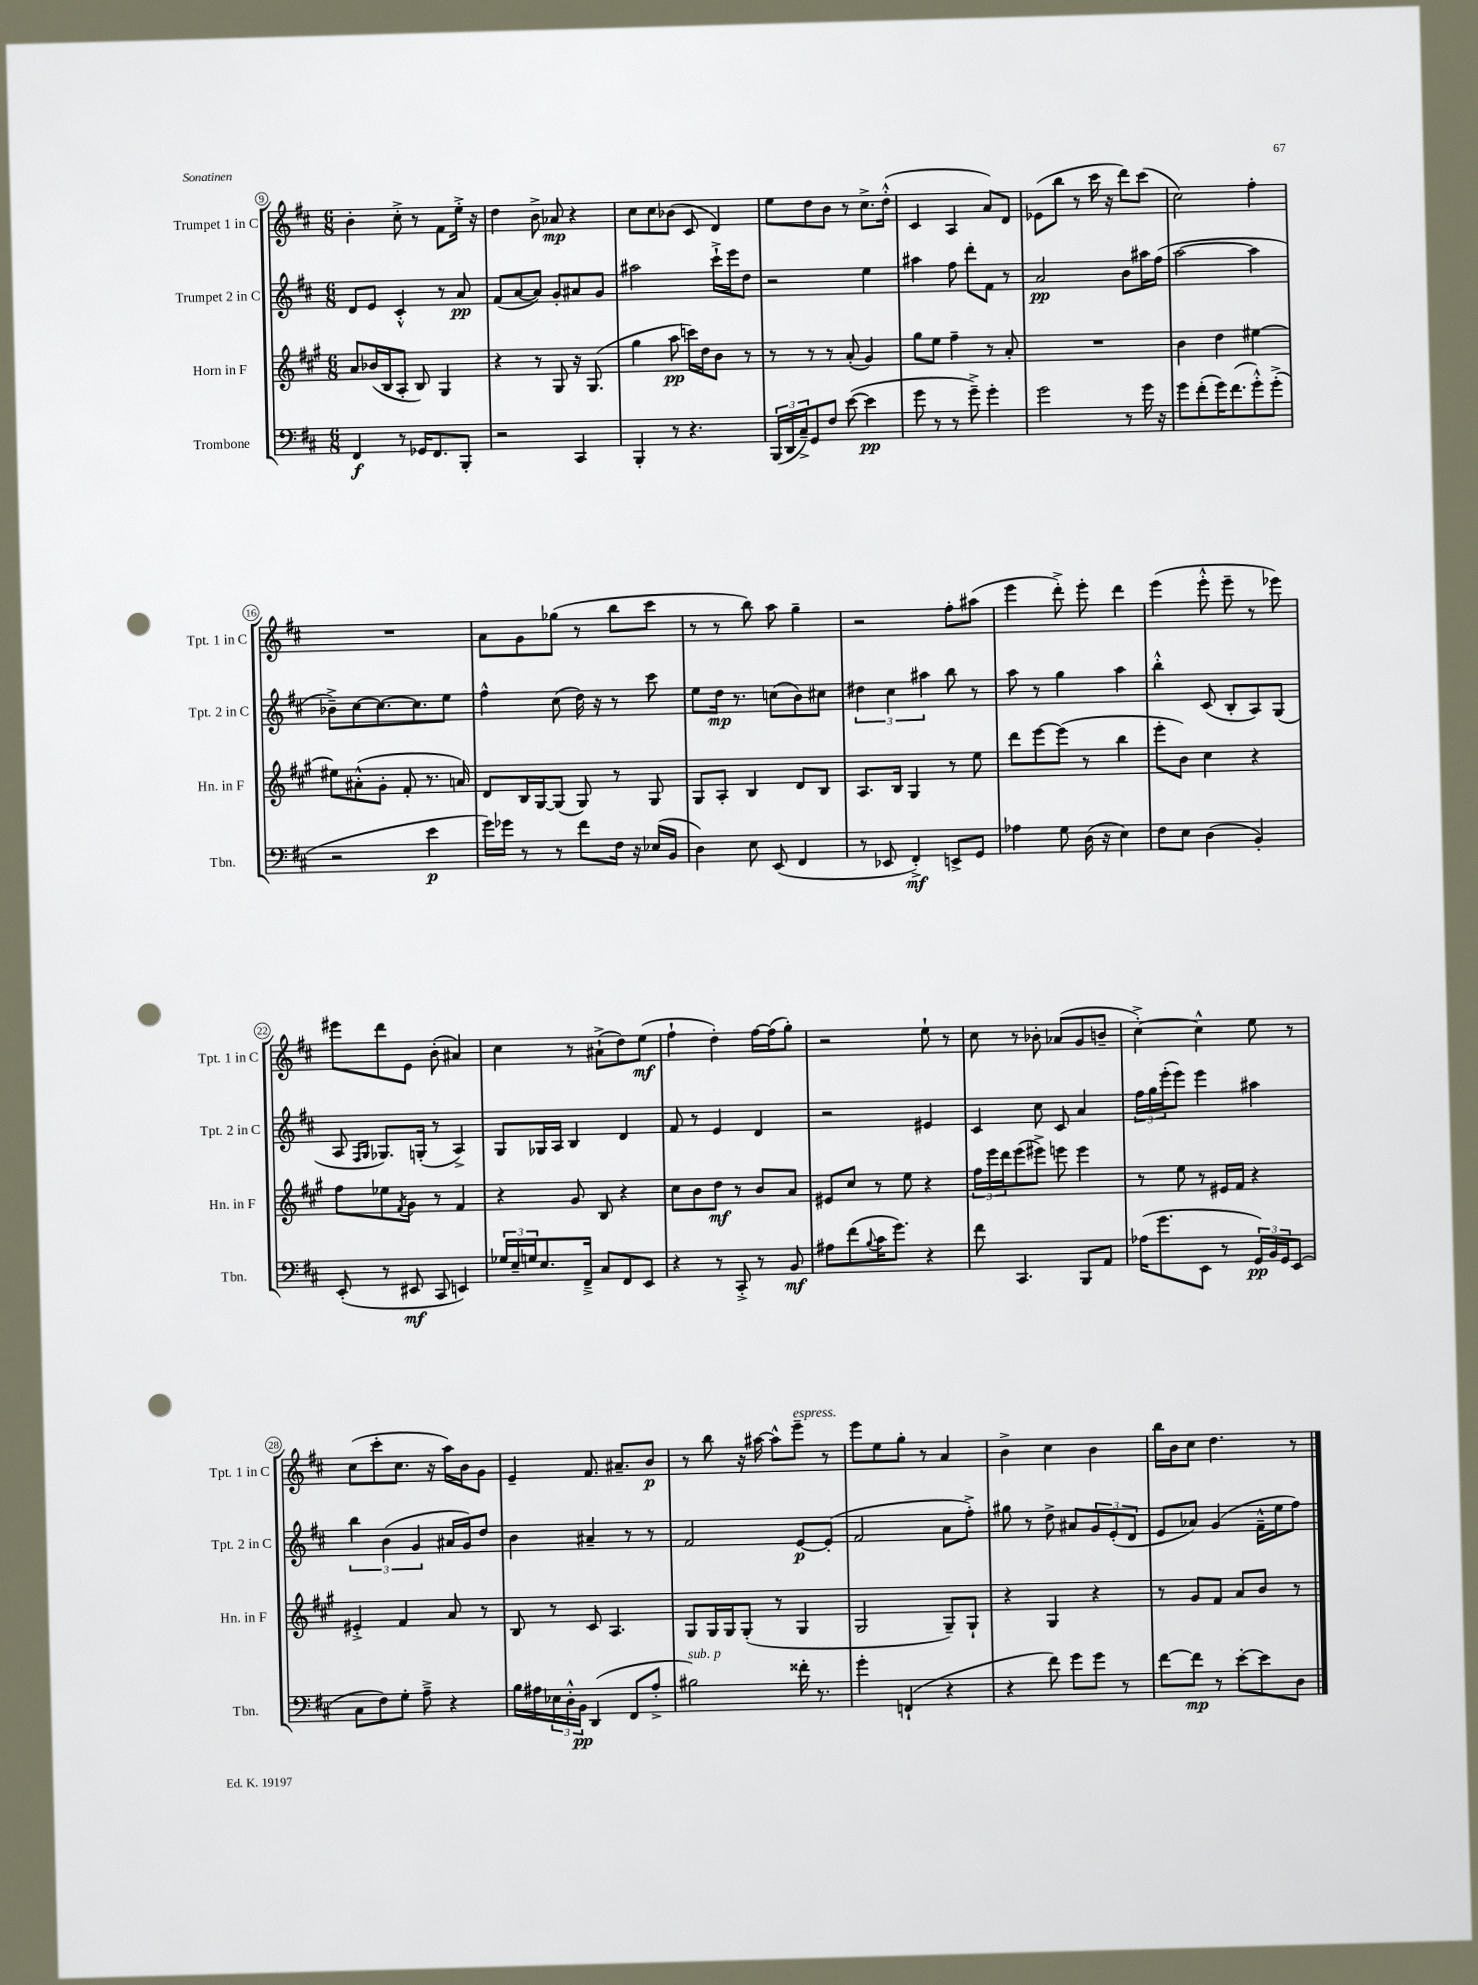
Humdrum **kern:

**kern	**kern	**kern	**kern
*staff4	*staff3	*staff2	*staff1
*clefF4	*clefG2	*clefG2	*clefG2
*k[f#c#]	*k[f#c#g#]	*k[f#c#]	*k[f#c#]
*M6/8	*M6/8	*M6/8	*M6/8
4FF#	8a	8d	4b'
.	(16b-	8e	.
.	16B	.	.
8r	8A'	4c#'^^	8cc#'^
16GG-	8B)	.	8r
8.FF#	.	.	.
.	4G#	8r	8f#
8BBB'	.	8a	16ee'^
.	.	.	16r
=	=	=	=
2r	4r	(8f#	4dd
.	.	[8a	.
.	8r	8a])	8b^
.	8G#	8g'	8a-
4CC#	16r	8a#	4r
.	(8.G#	.	.
.	.	8g	.
=	=	=	=
4BBB'	4gg#	2aa#	8cc#
.	.	.	8cc#
8r	8aa	.	(8b-
4.r	16ccc)	.	8c#
.	16dd	.	.
.	8b	16ccc#`^	4d)
.	.	16eee	.
.	8r	8dd	.
=	=	=	=
(24BBB	8r	2r	8ee
24DD	.	.	.
24C#~^)	.	.	.
8GG	8r	.	8dd
8F#	8r	.	8b
([8e	(8a'	.	8r
4e]	4g#)	4ee	8.cc#^
.	.	.	(16dd'^^
=	=	=	=
8g	8gg#	4aa#	4c#
8r	8ee	.	.
8r	4ff#~	8ff#	4A
8g~^)	.	8ddd'	.
4g'	8r	8f#	8a)
.	8a'	8r	8d
=	=	=	=
2g	2.r	2a	(8e-
.	.	.	8bb
.	.	.	8r
.	.	.	16ccc#
.	.	.	16r
8r	.	8b	8ddd)
16g	.	16aa#	(8ccc#
16r	.	(16ff#	.
=	=	=	=
8g	4b	[2aa	2cc#)
(8f#'	.	.	.
16g)	4dd	.	.
(8.f#	.	.	.
8g'^^)	[4ee#	4aa]	4ff#'
(8g'^	.	.	.
=	=	=	=
2r	8ee#]	8b-~^)	2.r
.	(8a#'^^	[8cc#	.
.	8g#'	8.cc#_	.
.	8f#'	.	.
.	.	8.cc#]	.
4e	8.r	.	.
.	.	8ee	.
.	16a)	.	.
=	=	=	=
16g)	8d	4ff#^^	8a
16g-	.	.	.
8r	16B	.	8g
.	[16G#	.	.
8r	(8G#]	(8cc#	(8gg-
8f#	8G#)	16dd)	8r
.	.	16r	.
16F#	8r	8r	8bb
16r	.	.	.
(16E-	8G#	8ccc#	8ccc#
16BB	.	.	.
=	=	=	=
4D)	8G#	8ee	8r
.	8A'	16dd	8r
.	.	8.r	.
8E	4B	.	8bb)
(8EE	.	(8cc	8aa
4FF#	8d	8b)	4gg~
.	8B	8cc#	.
=	=	=	=
8r	8.A	6dd#	2r
8EE-	.	.	.
.	.	6cc#	.
.	16B	.	.
4FF#'^)	4G#	.	.
.	.	6aa#	.
8EE^	8r	8bb	8ff#'
8GG	8ee	8r	(8aa#
=	=	=	=
4A-	8ddd	8aa	4eee
.	[8eee	8r	.
8G	(8eee]	4gg	8ddd'^)
(16D	8r	.	8eee'
16r	.	.	.
4E)	4bb	4aa	4ddd
=	=	=	=
8F#	8eee'	4bb'^^	(4eee
8E	8b)	.	.
(4D	4cc#	(8c#	8eee'^^
.	.	8B'	8eee~
4BB')	4r	8A)	8r
.	.	(8G	8eee-)
=	=	=	=
(8EE'	8ff#	8A	8eee#
.	.	16qqF#	.
.	.	16qqG	.
8r	8ee-	8.G-)	8ddd
.	8qf#	.	.
8EE#	8g#	.	8e
.	.	(16G'	.
8CC#	8r	8r	(8b'
4EE)	4f#	4A^)	4a#)
=	=	=	=
24G-	4r	8G	4cc#
24E~	.	.	.
24G	.	.	.
8.E	.	16G-	.
.	.	16A	.
.	8g#	4B	8r
16FF#~^	.	.	.
8C#	8B	.	(8a#`^
8FF#	4r	4d	8dd)
8EE	.	.	(8ee
=	=	=	=
4r	8cc#	8f#	4ff#`
.	8b	8r	.
8r	8dd	4e	4dd')
8CC#'^	8r	.	.
8r	8b	4d	[16ff#
.	.	.	(16ff#]
8BB	8a	.	8gg')
=	=	=	=
8A#	8e#	2r	2r
(8f#	8cc#	.	.
8qqB	.	.	.
16c#	8r	.	.
8.g)	.	.	.
.	8ee	.	.
4r	4r	4e#	8ee`
.	.	.	8r
=	=	=	=
8f#	24ff#	4c#	8cc#
.	24eee	.	.
.	24ddd	.	.
4.CC#	(8eee	.	8r
.	8eee#^)	8cc#	8b-'
.	8eee	8c#	(8a-
8BBB	4eee	4a	8g
8AA	.	.	8b~
=	=	=	=
(16A-	8r	24ff#	[4cc#'^)
.	.	24gg	.
8.g	.	.	.
.	.	(24eee'	.
.	8ee	8eee)	.
8EE	8r	4eee	4cc#^^]
8r	16e#	.	.
.	16f#	.	.
24GG)	4r	4aa#	8ee
24BB	.	.	.
24GG	.	.	.
(8EE	.	.	8r
=	=	=	=
8C#	4e#'^	6bb	(8cc#
8F#)	.	.	8ccc#'
.	.	(6b	.
8G'	4f#	.	8.cc#
.	.	6g	.
8A~^	.	.	.
.	.	.	16r
4r	8a	16a#	16aa)
.	.	16g)	16b
.	8r	8dd	8g
=	=	=	=
16B	8B	4b	4e~
16A#	.	.	.
24E-	8r	.	.
24D'^^	.	.	.
24BB	.	.	.
(4DD	8c#	4a#~	8.f#
.	4.A	.	.
.	.	.	8.a#~
8FF#	.	8r	.
8A#'^	.	8r	8b
=	=	=	=
2B#)	8G#	2f#	8r
.	16G#	.	8bb
.	16G#	.	.
.	(8G#'	.	16r
.	.	.	[16aa#
.	8r	.	8aa#^^]
16f##'	4G#	[8e	8eee~
8.r	.	.	.
.	.	(8e']	8r
=	=	=	=
4g'	2G#	2f#	8eee
.	.	.	8ee
(4FF`	.	.	8gg'
.	.	.	8r
4r	8G#~)	8a	4a
.	8G#`	8ff#'^)	.
=	=	=	=
4r	4r	8gg#	4b^
.	.	8r	.
8f#)	4G#	8dd^	4cc#
8g	.	8a#	.
8g	4r	12g	4b
.	.	(12e'	.
8r	.	.	.
.	.	12d	.
=	=	=	=
[8f#	8r	8e	16bb
.	.	.	16b
8f#]	8g#	8a-)	8cc#
8r	8f#	(4g	4.dd
[8e'	8a	.	.
8e]	8b	16f#~^^	.
.	.	16ee	.
8D	8r	8ff#)	8r
==	==	==	==
*-	*-	*-	*-
